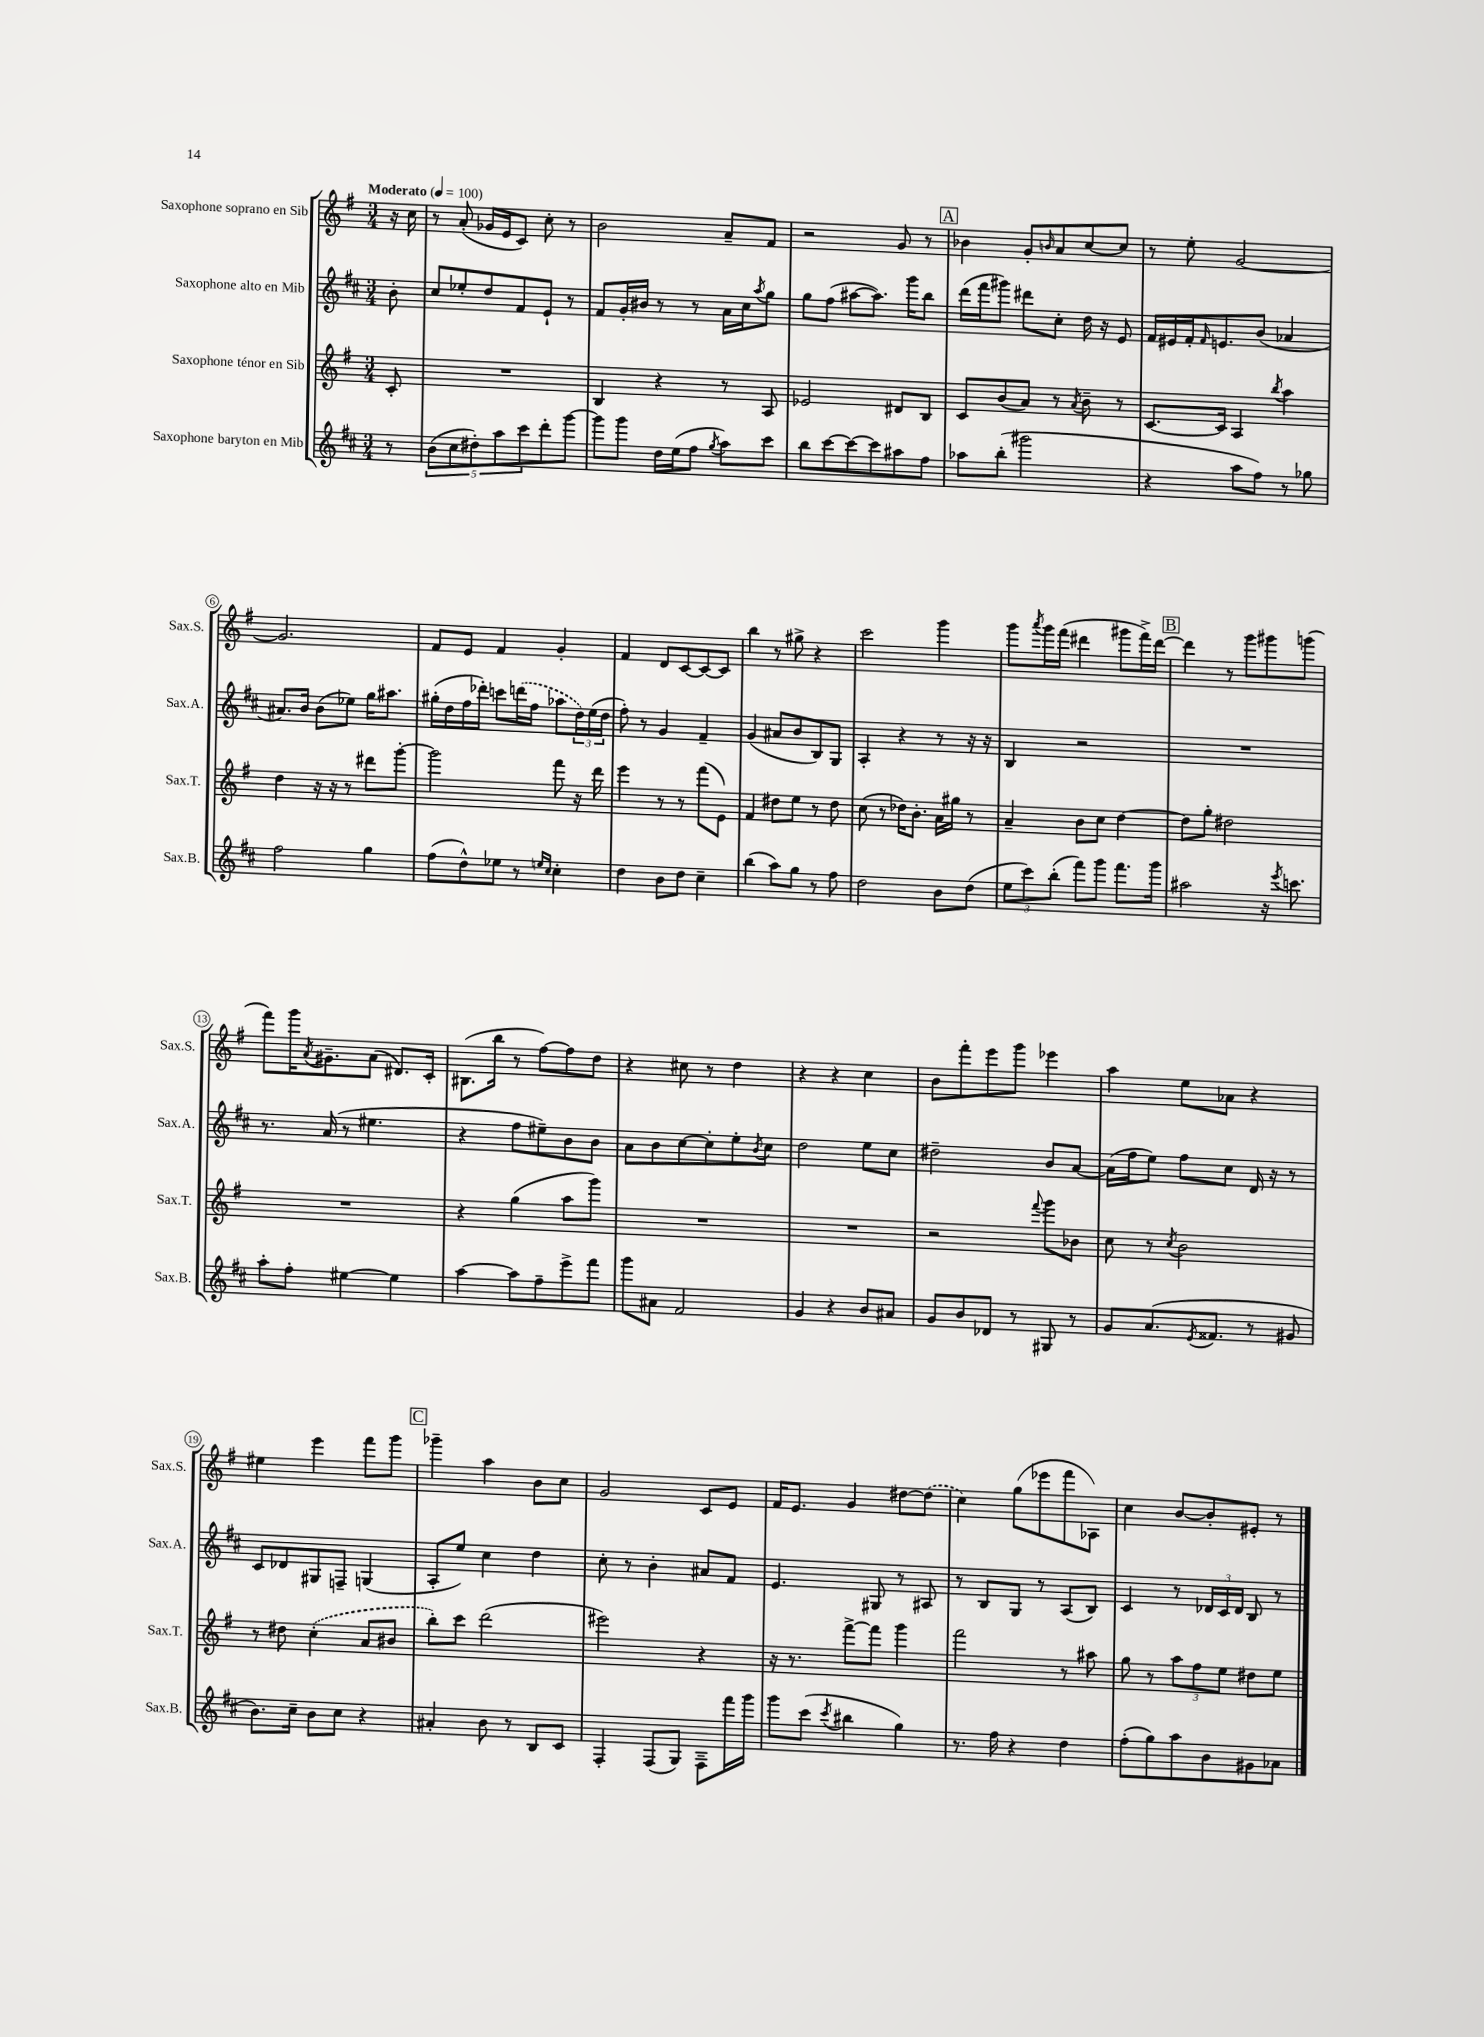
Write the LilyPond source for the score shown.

<<
\new StaffGroup <<
\new Staff = "s0" \with { instrumentName = "Saxophone soprano en Sib" shortInstrumentName = "Sax.S." } {
    \clef treble \key g \major \numericTimeSignature \time 3/4 \partial 8 \tempo "Moderato" 4 = 100
    r16 c''16 |
    r8 a'8-.( ges'16 e'16 c'8) c''8-. r8 |
    b'2 a'8-- fis'8 |
    r2 g'8 r8 |
    \mark \markup { \box "A" } bes'4 g'8-. \grace { b'16 } a'8 c''8~ c''8 |
    r8 e''8-. g'2~ |
    g'2. |
    fis'8 e'8 fis'4 g'4-. |
    fis'4 d'8 c'8~ c'8~ c'8 |
    b''4 r8 gis''8-> r4 |
    c'''2 g'''4 |
    g'''8 \acciaccatura { a'''8 } g'''16 fis'''16( dis'''4 gis'''8 fis'''16->) dis'''16~ |
    \mark \markup { \box "B" } dis'''4 r8 g'''8 gis'''8 g'''8( |
    fis'''8) g'''16 \acciaccatura { a'8 } gis'8.-- a'8( dis'8.) c'16-. |
    bis8.( b''16 r8 fis''8~) fis''8 d''8 |
    r4 cis''8 r8 d''4 |
    r4 r4 c''4 |
    b'8 fis'''8-. e'''8 g'''8 ees'''4 |
    a''4 e''8 aes'8 r4 |
    eis''4 e'''4 fis'''8 g'''8 |
    \mark \markup { \box "C" } ges'''4-- a''4 b'8 c''8 |
    g'2 c'8 e'8 |
    fis'16 e'8. g'4 dis''8~ \once \slurDashed dis''8( |
    c''4) g''8( ees'''8 fis'''8 aes8) |
    c''4 b'8~ b'8-. eis'8-. r8 \bar "|." |
}
\new Staff = "s1" \with { instrumentName = "Saxophone alto en Mib" shortInstrumentName = "Sax.A." } {
    \clef treble \key d \major \numericTimeSignature \time 3/4 \partial 8
    b'8-. |
    cis''8 ees''8-. d''8 fis'8 e'8-! r8 |
    fis'8 g'16-. bis'16 r8 r8 a'16 cis''16 \acciaccatura { a''8 } g''8 |
    g''8 fis''8( ais''8~ ais''8.) g'''16 b''8 |
    \mark \markup { \box "A" } d'''16( fis'''16 gis'''8) dis'''8 cis''8-. d''16 r16 e'8 |
    fis'16 eis'16 fis'16-. \grace { fis'16 } e'8. b'8( aes'4 |
    ais'8.) b'16 b'8( ees''8) g''16 ais''8. |
    gis''16-.( d''16 fis''16 des'''16-.) c'''8 \once \slurDashed d'''16( fis''16 aes''8 \tuplet 3/2 { d''16) e''16( d''16 } |
    fis''8-.) r8 g'4 fis'4-- |
    g'4( ais'8 b'8 b8) g8 |
    a4-. r4 r8 r16 r16 |
    b4 r2 |
    \mark \markup { \box "B" } R2. |
    r8. a'16( r8 eis''4. |
    r4 fis''8 eis''8--) b'8 b'8 |
    a'8 b'8 cis''8~ cis''8-. e''8-. \acciaccatura { b'8 } cis''8 |
    d''2 e''8 cis''8 |
    dis''2-- b'8 a'8~ |
    a'16( fis''16 e''8) fis''8 cis''8 d'16 r16 r8 |
    cis'8 des'8 gis8 f8-- g4( |
    \mark \markup { \box "C" } a8-. e''8) cis''4 d''4 |
    cis''8-. r8 b'4-. ais'8 fis'8 |
    e'4. gis8 r8 ais8 |
    r8 b8 g8 r8 a8( b8) |
    cis'4 r8 \tuplet 3/2 { des'16 cis'16 des'16 } b8 r8 \bar "|." |
}
\new Staff = "s2" \with { instrumentName = "Saxophone ténor en Sib" shortInstrumentName = "Sax.T." } {
    \clef treble \key g \major \numericTimeSignature \time 3/4 \partial 8
    c'8-. |
    R2. |
    b4 r4 r8 a8 |
    ees'2 dis'8 b8 |
    \mark \markup { \box "A" } c'8 b'8( a'8) r8 \acciaccatura { a'8 } b'8-- r8 |
    c'8.~ c'16 a4 \acciaccatura { b''8 } a''4 |
    d''4 r16 r16 r8 dis'''8 g'''8~-. |
    g'''2 fis'''8 r16 d'''16 |
    e'''4 r8 r8 fis'''8( e'8) |
    fis'4 dis''8 e''8 r8 dis''8 |
    c''8( r8 des''16) b'8.-. a'16 gis''16 r8 |
    a'4-- b'8 c''8 d''4~ |
    \mark \markup { \box "B" } d''8 g''8-. dis''2 |
    R2. |
    r4 g''4( a''8 g'''8) |
    R2. |
    R2. |
    r2 \appoggiatura { fis'''8 } g'''8 bes'8 |
    c''8 r8 \acciaccatura { c''8 } b'2 |
    r8 dis''8 \once \slurDashed c''4-.( a'8 bis'8 |
    \mark \markup { \box "C" } b''8-.) c'''8 d'''2( |
    eis'''2) r4 |
    r16 r8. fis'''8~-> fis'''8 g'''4 |
    fis'''2 r8 ais''8 |
    g''8 r8 \tuplet 3/2 { a''8 fis''8 e''8 } dis''8 e''8 \bar "|." |
}
\new Staff = "s3" \with { instrumentName = "Saxophone baryton en Mib" shortInstrumentName = "Sax.B." } {
    \clef treble \key d \major \numericTimeSignature \time 3/4 \partial 8
    r8 |
    \tuplet 5/4 { b'8( cis''8 dis''8-.) a''8 cis'''8 } d'''8-. g'''8~ |
    g'''8 g'''8 d''16 e''16( fis''8 \acciaccatura { g''8 } a''8) cis'''8 |
    b''8 cis'''8~ cis'''8~ cis'''8 ais''8 fis''8 |
    \mark \markup { \box "A" } aes''8 b''8-.( gis'''2 |
    r4 a''8 fis''8) r8 ges''8 |
    fis''2 g''4 |
    fis''8( d''8-^) ees''8 r8 \grace { e''16 cis''16 } cis''4-. |
    d''4 b'8 d''8 cis''4-- |
    b''4( a''8) g''8 r8 fis''8 |
    d''2 b'8 d''8( |
    \tuplet 3/2 { e''8 cis'''8) b''8-.( } fis'''8) g'''8 fis'''8. g'''16 |
    \mark \markup { \box "B" } ais''2 r16 \acciaccatura { e'''8 } c'''8. |
    a''8-. fis''8-. eis''4~ eis''4 |
    a''4~ a''8 fis''8-- e'''8-> fis'''8 |
    g'''8 ais'8 fis'2 |
    g'4 r4 b'8 ais'8 |
    g'8 b'8 des'8 r8 gis8 r8 |
    g'8 a'8.( \acciaccatura { e'8 } fisis'8. r8 gis'8 |
    b'8.) cis''16-- b'8 cis''8 r4 |
    \mark \markup { \box "C" } ais'4-. b'8 r8 b8 cis'8 |
    fis4-. fis8( g8) fis8-- fis'''16 g'''16 |
    g'''8 cis'''8( \acciaccatura { cis'''8 } bis''4 g''4) |
    r8. fis''16 r4 d''4 |
    fis''8-.( g''8) a''8 b'8 gis'8 aes'8 \bar "|." |
}
>>
>>
\layout { \context { \Score \override BarNumber.stencil = #(make-stencil-circler 0.1 0.3 ly:text-interface::print) } }
